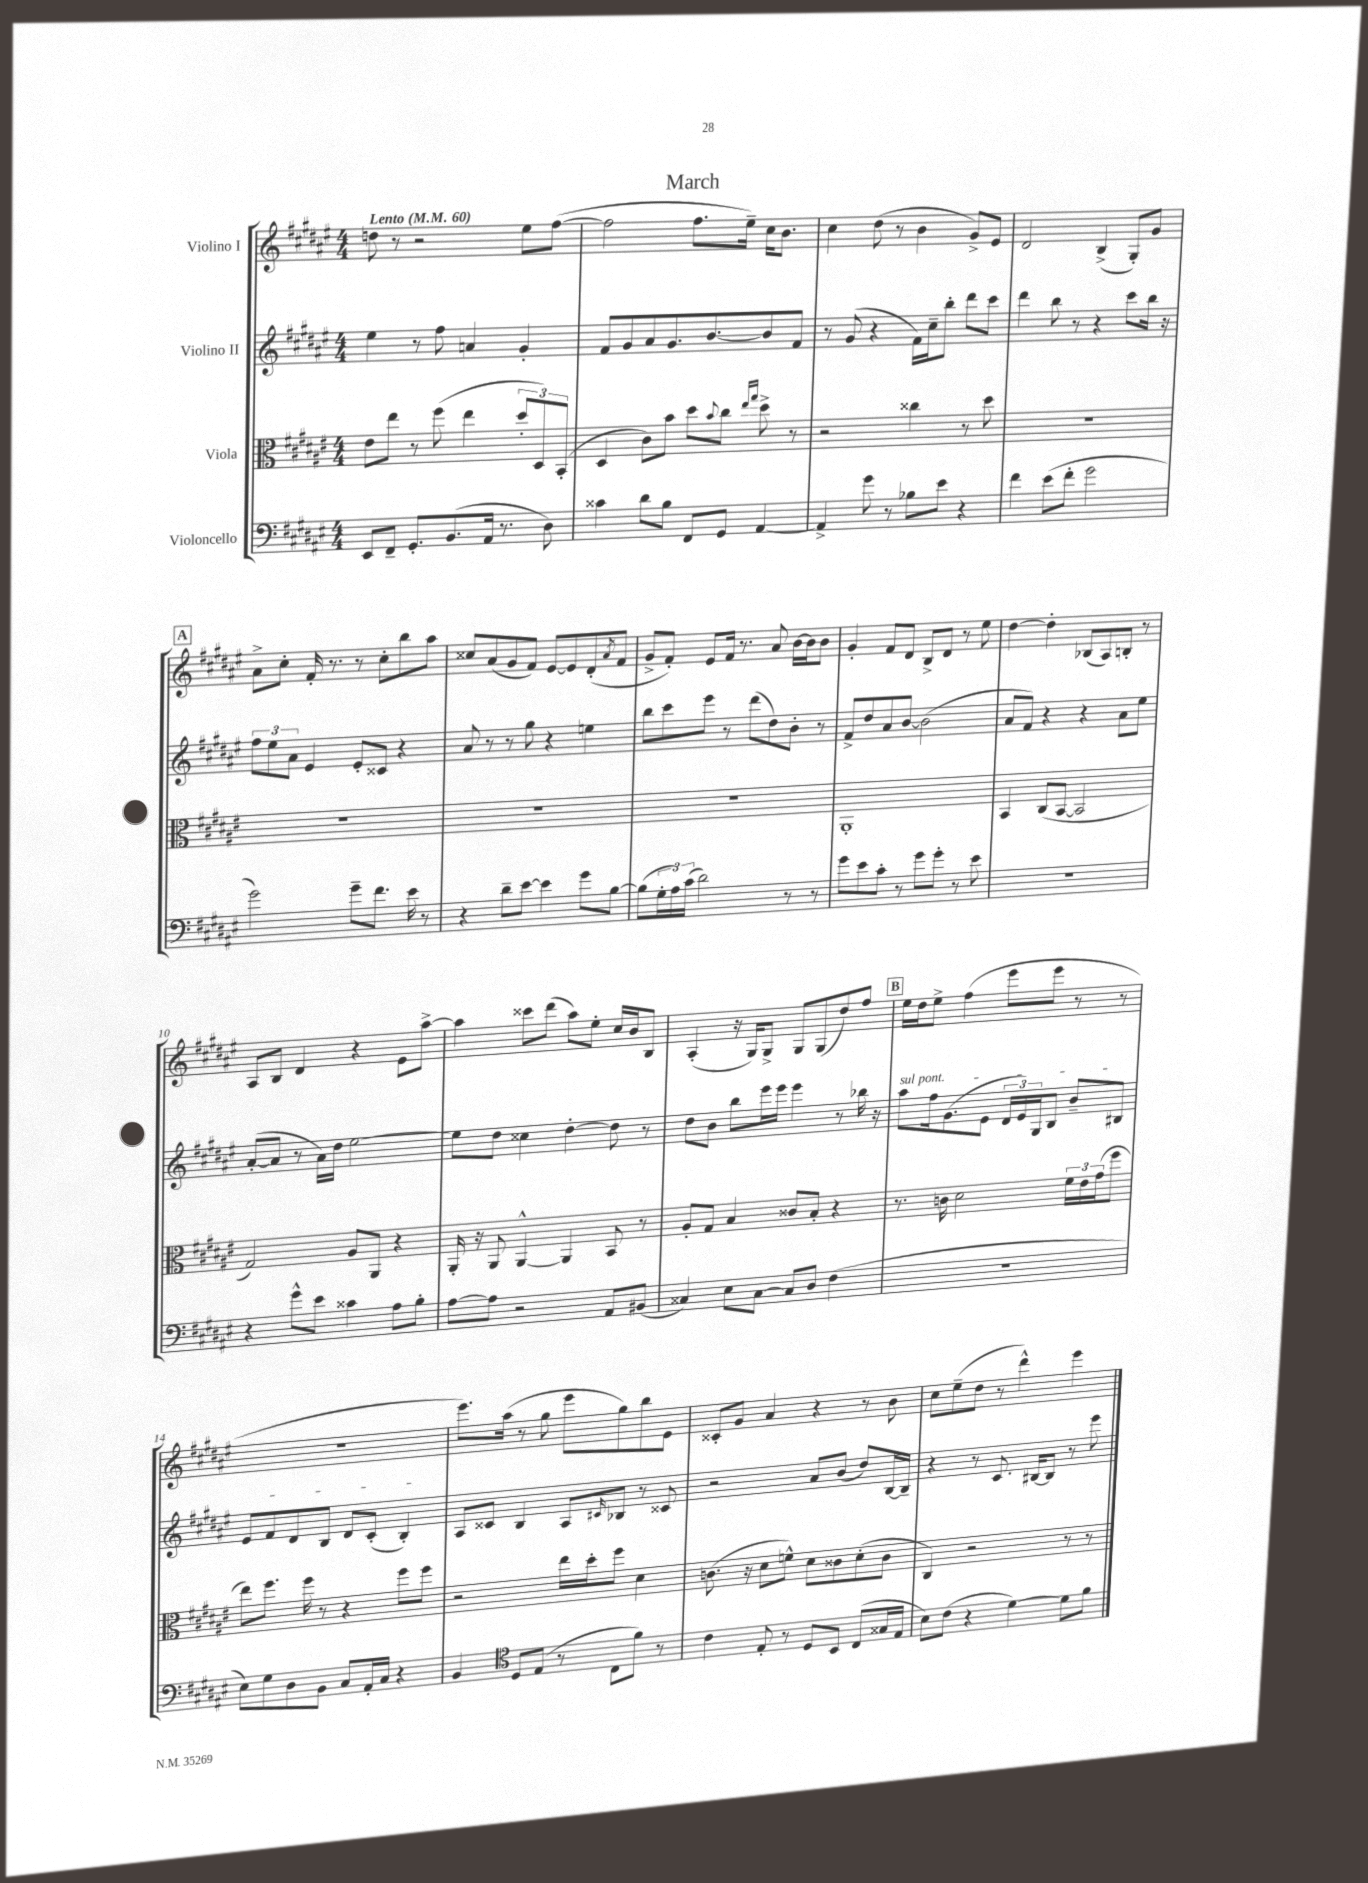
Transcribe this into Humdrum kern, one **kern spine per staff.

**kern	**kern	**kern	**kern
*staff4	*staff3	*staff2	*staff1
*clefF4	*clefC3	*clefG2	*clefG2
*k[f#c#g#d#a#e#]	*k[f#c#g#d#a#e#]	*k[f#c#g#d#a#e#]	*k[f#c#g#d#a#e#]
*M4/4	*M4/4	*M4/4	*M4/4
*MM60	*MM60	*MM60	*MM60
8EE#	8e#	4ee#	8dd
8FF#~	8ee#	.	8r
8.GG#'	8r	8r	2r
.	(8ff#	8ff#	.
(8.BB	.	.	.
.	4ee#	4a	.
16AA#	.	.	.
8.r	.	.	.
.	12dd#'	4g#'	8ee#
.	12D#)	.	.
8D#)	.	.	([8ff#
.	(12BB'	.	.
=	=	=	=
4c##	4D#	8f#	2ff#]
.	.	8g#	.
8d#	8c#)	8a#	.
8B	8b	8.g#	.
8FF#	8dd#	.	8.ff#
.	.	[8.b	.
.	8qqb	.	.
8GG#	8cc#	.	.
.	.	.	16ee#~)
.	16qqee#	.	.
.	16qqgg#	.	.
[4AA#	8dd#^	8b]	16cc#
.	.	.	8.b
.	8r	8f#	.
=	=	=	=
4AA#^]	2r	8r	4cc#
.	.	(8g#	.
8g#	.	4r	(8dd#
8r	.	.	8r
8B-	4cc##	16f#)	4b
.	.	16cc#~	.
8e#	.	8bb'	.
4r	8r	8ddd#	8g#^)
.	8dd#	8ccc#	8e#
=	=	=	=
4f#	1r	4ddd#	2d#
(8e#	.	8bb	.
8f#'	.	8r	.
2g#	.	4r	(4B^
.	.	8ccc#	8G#')
.	.	16bb	8g#
.	.	16r	.
=	=	=	=
2g#)	1r	12ff#	8a#^
.	.	12ee#	.
.	.	.	8cc#'
.	.	12a#	.
.	.	4e#	16f#'
.	.	.	8.r
8g#~	.	8e#'	8r
8.f#	.	8c##	8cc#'
.	.	4r	8bb
16e#	.	.	.
8r	.	.	8aa#
=	=	=	=
4r	1r	8a#	8cc##
.	.	8r	(8a#
8d#~	.	8r	8g#
[8e#	.	8gg#	8f#)
4e#]	.	4r	[8e#
.	.	.	8e#]
8g#	.	4ee	(8d#'
.	.	.	8qa#
[8B	.	.	8f#
=	=	=	=
(8B]	1r	8bb	8g#^
24G#'	.	8ccc#	8f#')
24A#)	.	.	.
(24c#	.	.	.
2d#)	.	8eee#	8e#
.	.	8r	16f#
.	.	.	8.r
.	.	(8ddd#	.
.	.	8dd#)	8a#
8r	.	8b'	[16b
.	.	.	16b]
8r	.	8r	8b
=	=	=	=
8g#	1AA#'	8f#^	4g#'
8e#	.	8dd#	.
8c#'	.	8a#	8f#
8r	.	[8b	8d#
8g#	.	(2b]	8B^
8g#'	.	.	8d#
8r	.	.	8r
8e#	.	.	8ee#
=	=	=	=
1r	4BB	8a#	[4dd#
.	.	8f#)	.
.	(8C#	4r	4dd#']
.	[8BB	.	.
.	2BB]	4r	(8B-
.	.	.	8A#)
.	.	8a#	8B'
.	.	8ee#	8r
=	=	=	=
4r	2G#)	([8a#'	8A#
.	.	8a#]	8B
8g#^^	.	8r	4d#
8e#	.	16a#)	.
.	.	16dd#	.
4c##	8A#	[2ee#	4r
.	8AA#	.	.
8A#	4r	.	8e#
8B'	.	.	[8aa#^
=	=	=	=
[8A#	16AA#'	8ee#]	4aa#]
.	16r	.	.
8A#]	8AA#	8dd#	.
2r	[4AA#^^	4cc##	8ccc##
.	.	.	(8ddd#
.	4AA#]	[4dd#'	8aa#)
.	.	.	8ee#'
8AA#	8BB	8dd#]	16cc#
.	.	.	16b
(8BB#	8r	8r	8B
=	=	=	=
4C##)	8A#'	8dd#	(4A#'
.	8G#	8b	.
8E#	4B	8bb	16r
.	.	.	16G#)
[8C##	.	16eee#	8G#^
.	.	16eee#	.
8C##]	8c##	4eee#	8G#
8D#	8B'	.	(8G#
(4F#	4r	8r	8dd#)
.	.	16bb-	8ff#
.	.	16r	.
=	=	=	=
1r	8.r	8aa#	16ee#
.	.	.	16dd#
.	.	16ff#	8ee#^
.	16c	(8.g#	.
.	2d#	.	(4ff#
.	.	8e#	.
.	.	24d#	8eee#
.	.	24e#)	.
.	.	24G#	.
.	.	8B	8eee#
.	24f#	8b~	8r
.	24e#	.	.
.	(24g#	.	.
.	8ff#	8B#	8r
=	=	=	=
8E#)	8ee#)	8e#	1r
8G#	8.ff#	8f#	.
8D#	.	8d#	.
.	16ff#	.	.
8BB	8r	8B	.
8C#	4r	8d#	.
16AA#'	.	(8c#'	.
16C#	.	.	.
4r	8ff#	4B')	.
.	8ff#	.	.
=	=	=	=
4BB	2r	8A#	8.eee#)
.	.	8c##	.
.	.	.	(16aa#
*clefC4	*	*	*
8D#	.	4B	8r
(8E#	.	.	8gg#
8r	16ee#	8A#	8eee#
.	16dd#'	.	.
.	.	16qqc#	.
8C#	8ff#	8B-	8gg#)
8f#)	4d#	8r	8bb
8r	.	8c##	8e#
=	=	=	=
4c#	(8.c	2r	8c##'
.	.	.	8g#
.	16r	.	.
8E#'	8d#	.	4a#
8r	8f^^)	.	.
8D#	8d#	8a#	4r
8BB	8c##	(8b	.
(8C#	(8d#'	8dd#)	8r
16G##	8c##	[16B	8b
16E#	.	16B~]	.
=	=	=	=
8B)	4C#)	4r	8cc#
(8c#	.	.	(8ee#~
4r	2r	8r	8dd#
.	.	8.c#	8r
[4d#)	.	.	4ddd#^^)
.	.	[16B#	.
.	.	8B#]	.
8d#]	8r	8r	4eee#
8f#	8r	8eee#	.
==	==	==	==
*-	*-	*-	*-
